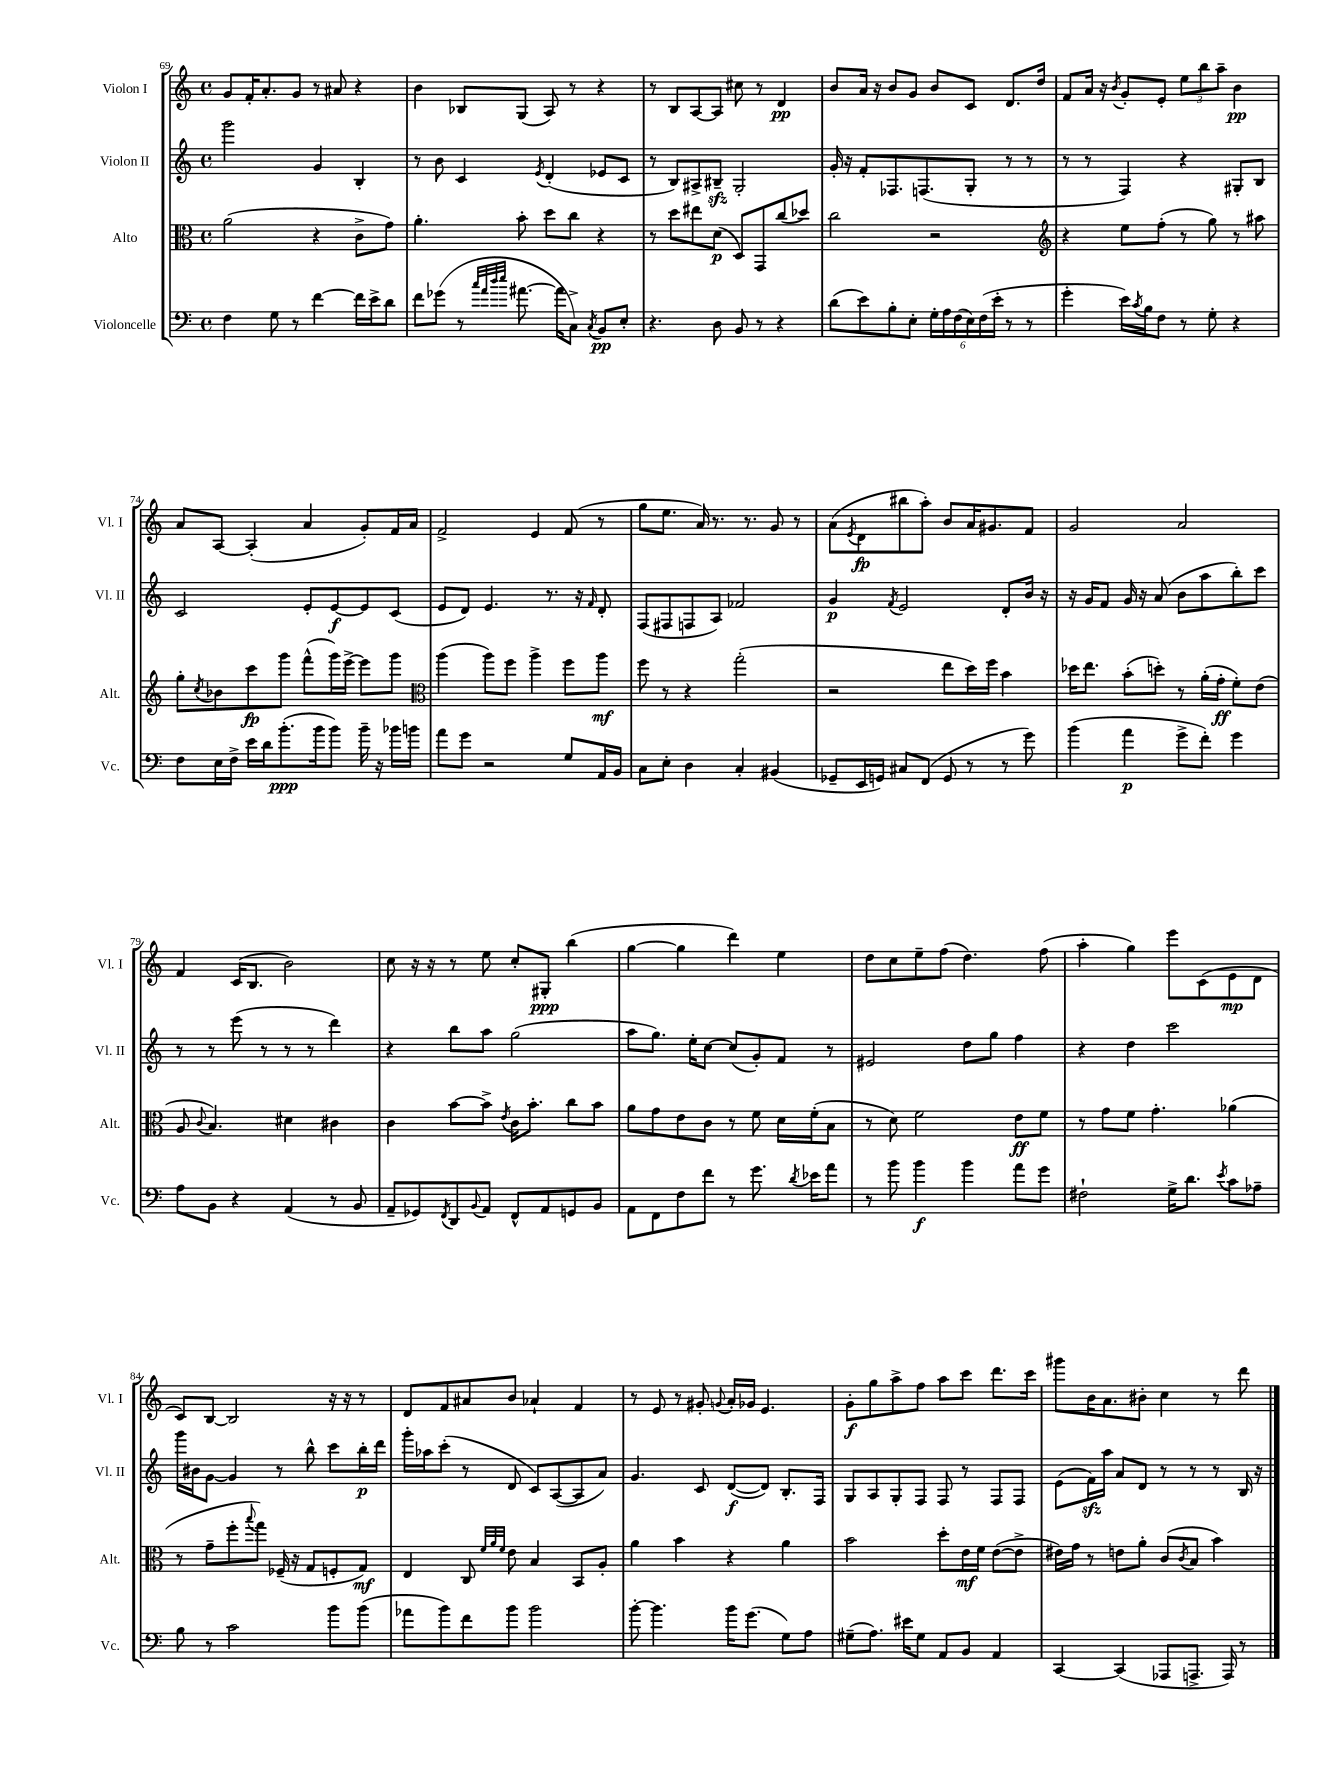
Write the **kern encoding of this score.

**kern	**kern	**kern	**kern
*staff4	*staff3	*staff2	*staff1
*clefF4	*clefC3	*clefG2	*clefG2
*k[]	*k[]	*k[]	*k[]
*M4/4	*M4/4	*M4/4	*M4/4
*met(c)	*met(c)	*met(c)	*met(c)
4F\	(2a\	2ggg\	8g/L
.	.	.	16f'/K
.	.	.	8.a'/
8G\	.	.	.
8r	.	.	8g/J
[4f\	4r	4g/	8r
.	.	.	8a#/
16f\]LL	8c^\L	4B'/	4r
16e^\J	.	.	.
8d\J	8g\J)	.	.
=	=	=	=
8f\L	4.a'\	8r	4b\
(8g-\J	.	8b\	.
8r	.	4c/	8B-/L
32qqcc/LLL	.	.	.
32qqa/	.	.	.
32qqdd/	.	.	.
32qqee/JJJ	.	.	.
[8.a#\	8b'\	.	(8G/J
.	.	8qe/	.
.	8dd\L	(4d'/	8A/)
16a#\]LK	.	.	.
8C^\J)	8cc\J	.	8r
8qC/	.	.	.
8BB/L	4r	8e-/L	4r
8E'/J	.	8c/J	.
=	=	=	=
4.r	8r	8r	8r
.	8dd\L	8B/L)	8B/L
.	8ee#\	8A#^/	[8A/
8D\	(8d\J	8B#~/J	8A/]J
8BB/	8D/L)	2G'/	8cc#\
8r	8GG/	.	8r
4r	(8cc/	.	4d/
.	8dd-/J)	.	.
=	=	=	=
(8d\L	2cc\	16g'/	8b/L
.	.	16r	.
8e\)	.	8f'/L	16a/Jk
.	.	.	16r
8B'\	.	8.F-/	8b/L
8E'\J	.	.	8g/J
.	.	(8.F/	.
24G'\LL	2r	.	8b/L
24A\	.	.	.
(24F\	.	.	.
24E\)	.	8G'/J	8c/J
(24F\	.	.	.
24e'\JJ	.	.	.
8r	.	8r	8.d/L
8r	.	8r	.
.	.	.	16dd/Jk
=	=	=	=
*	*clefG2	*	*
4g'\	4r	8r	8f/L
.	.	8r	16a/Jk
.	.	.	16r
.	.	.	8qb/
16e\LL)	8ee\L	4F/)	8g'/L
8qc/	.	.	.
16B\J	.	.	.
8F\J	(8ff'\J	.	8e'/J
8r	8r	4r	12ee\L
.	.	.	12bb\
8G'\	8gg\)	.	.
.	.	.	12aa~\J
4r	8r	8G#'/L	4b\
.	8aa#\	8B/J	.
=	=	=	=
8F\L	8gg'\L	2c/	8a/L
.	8qcc/	.	.
16E\L	8b-\	.	[8A/J
16F^\JJ	.	.	.
16e\LL	8ccc\	.	(4A'/]
16d\J	.	.	.
(8.b'\	8ggg\J	.	.
.	(8fff^^\L	8e'/L	4a/
16b\k	.	.	.
8b\J)	16ggg\L)	[8e/	.
.	[16eee^\JJ	.	.
16b~\	8eee\]L	8e/]	8g'/L)
16r	.	.	.
16b-\LL	8ggg\J	(8c/J	16f/L
16b\JJ	.	.	16a/JJ
=	=	=	=
*	*clefC3	*	*
8a\L	(4aa\	8e/L	2f^/
8g\J	.	8d/J)	.
2r	8aa\L)	4.e/	.
.	8ff\J	.	.
.	4aa^\	.	4e/
.	.	8.r	.
8G/L	8ff\L	.	(8f/
.	.	16r	.
.	.	16qqf/	.
16AA/L	8aa\J	8d'/	8r
16BB/JJ	.	.	.
=	=	=	=
8C\L	8ff\	(8F/L	8gg\L
8E'\J	8r	8F#/	8.ee\J
4D\	4r	8F/	.
.	.	.	16a/)
.	.	8A/J)	8.r
4C'/	(2gg'\	2f-/	.
.	.	.	8.r
(4BB#/	.	.	8g/
.	.	.	8r
=	=	=	=
8GG-~/L	2r	4g/	(8a\L
.	.	.	8qe/
16EE/L	.	.	8d\
16GG/JJ)	.	.	.
.	.	8qf/	.
8C#/L	.	2e/	8bb#\
(8FF/J	.	.	8aa'\J)
8GG/	8ee\L	.	8b/L
8r	16dd\L)	.	16a/K
.	16ff\JJ	.	8.g#/
8r	4b\	8d'/L	.
8g\)	.	16b/Jk	8f/J
.	.	16r	.
=	=	=	=
(4b\	16dd-\LK	16r	2g/
.	8.ee\J	16g/LK	.
.	.	8f/J	.
4a\	(8b'\L	16g/	.
.	.	16r	.
.	8dd'\J)	(8a/	.
8g^\L	8r	8b\L	2a/
8f'\J)	(16a'\LL	8aa\	.
.	16g'\JJ	.	.
4g\	8f'\L)	8bb'\)	.
.	(8e\J	8ccc\J	.
=	=	=	=
8A\L	8A/	8r	4f/
.	8qqc/	.	.
8BB\J	4.B/)	8r	.
4r	.	(8eee\	(16c/LK
.	.	.	8.B/J
.	.	8r	.
(4AA/	4d#\	8r	2b\)
.	.	8r	.
8r	4c#\	4ddd\)	.
8BB/	.	.	.
=	=	=	=
8AA~/L	4c\	4r	8cc\
8GG-/)	.	.	16r
.	.	.	16r
8qFF/	.	.	.
8DD/	[8b\L	8bb\L	8r
8qqBB/	.	.	.
8AA/J	8b^\]J	8aa\J	8ee\
.	8qe/	.	.
8FF^^/L	16c\LK	(2gg\	8cc'/L
.	8.b'\J	.	.
8AA/	.	.	8G#'/J
8GG/	8cc\L	.	(4bb\
8BB/J	8b\J	.	.
=	=	=	=
8AA\L	8a\L	8aa\L	[4gg\
8FF\	8g\	8.gg\J)	.
8F\	8e\	.	4gg\]
.	.	16ee'\LK	.
8f\J	8c\J	[8cc\J	.
8r	8r	(8cc/]L	4ddd\)
8.g\	8f\	8g'/)	.
.	16d\LL	8f/J	4ee\
8qd/	.	.	.
16e-\LK	(16f'\J	.	.
8a\J	8B\J	8r	.
=	=	=	=
8r	8r	2e#/	8dd\L
8b\	8d\)	.	8cc\
4b\	2f\	.	8ee~\
.	.	.	(8ff\J
4b\	.	8dd\L	4.dd\)
.	.	8gg\J	.
8a\L	8e\L	4ff\	.
8g\J	8f\J	.	(8ff\
=	=	=	=
2F#`\	8r	4r	4aa'\
.	8g\L	.	.
.	8f\J	4dd\	4gg\)
.	4.g'\	.	.
16G^\LK	.	2ccc\	8eee\L
8.d\J	.	.	.
.	.	.	(8c\
8qe/	.	.	.
8c\L	(4a-\	.	8e\
8A-~\J	.	.	8d\J
=	=	=	=
8B\	8r	16ggg\LL	8c/L)
.	.	16b#\J	.
8r	8g~\L	[8g\J	[8B/J
2c\	8ff'\	4g/]	2B/]
.	8qqbb/	.	.
.	8gg\J)	.	.
.	(16F-~/	8r	.
.	16r	.	.
.	8G/L	8bb^^\	.
8b\L	8F'/	8ccc\L	16r
.	.	.	16r
(8b\J	8G/J)	16bb'\L	8r
.	.	16ddd\JJ	.
=	=	=	=
8a-\L	4E/	16ggg'\LL	8d/L
.	.	16aa-\J	.
8b\)	.	(8ccc'\J	8f/
8f\	8C/	8r	8a#/
.	32qqf/LLL	.	.
.	32qqa/	.	.
.	32qqf/JJJ	.	.
8b\J	8e\	8d/	8b/J
2b\	4B/	8c/L)	4a-`/
.	.	([8A/	.
.	8BB/L	8A/]	4f/
.	8A'/J	8a/J)	.
=	=	=	=
[8b'\	4a\	4.g/	8r
4.b\]	.	.	8e/
.	4b\	.	8r
.	.	8c/	8g#'/
.	.	.	8qqg/
16b\LK	4r	([8d/L	16a'/LL
(8.g\J	.	.	16g-/JJ
.	.	8d/]J)	4.e/
8G\L)	4a\	8.B'/L	.
8A\J	.	.	.
.	.	16F/Jk	.
=	=	=	=
(8G#~\L	2b\	8G/L	8g'\L
8.A\J)	.	8A/	8gg\
.	.	8G'/	8aa^\
16e#\LK	.	.	.
8G#\J	.	8F/J	8ff\J
8AA/L	8dd'\L	8F/	8aa\L
8BB/J	16e\L	8r	8ccc\J
.	16f\JJ	.	.
4AA/	([8e\L	8F/L	8.ddd\L
.	8e^\]J	8F/J	.
.	.	.	16ccc\Jk
=	=	=	=
[4CC/	16e#\LL)	(8e\L	8ggg#\L
.	16g\JJ	.	.
.	8r	16f\L)	16b\K
.	.	16aa\JJ	8.a\
(4CC/]	8e\L	8a/L	.
.	8a'\J	8d/J	8b#'\J
8AAA-/L	(8c/L	8r	4cc\
.	8qc/	.	.
8.AAA^/J	8B/J	8r	.
.	4b\)	8r	8r
16AAA/)	.	.	.
8r	.	16B/	8ddd\
.	.	16r	.
==	==	==	==
*-	*-	*-	*-
